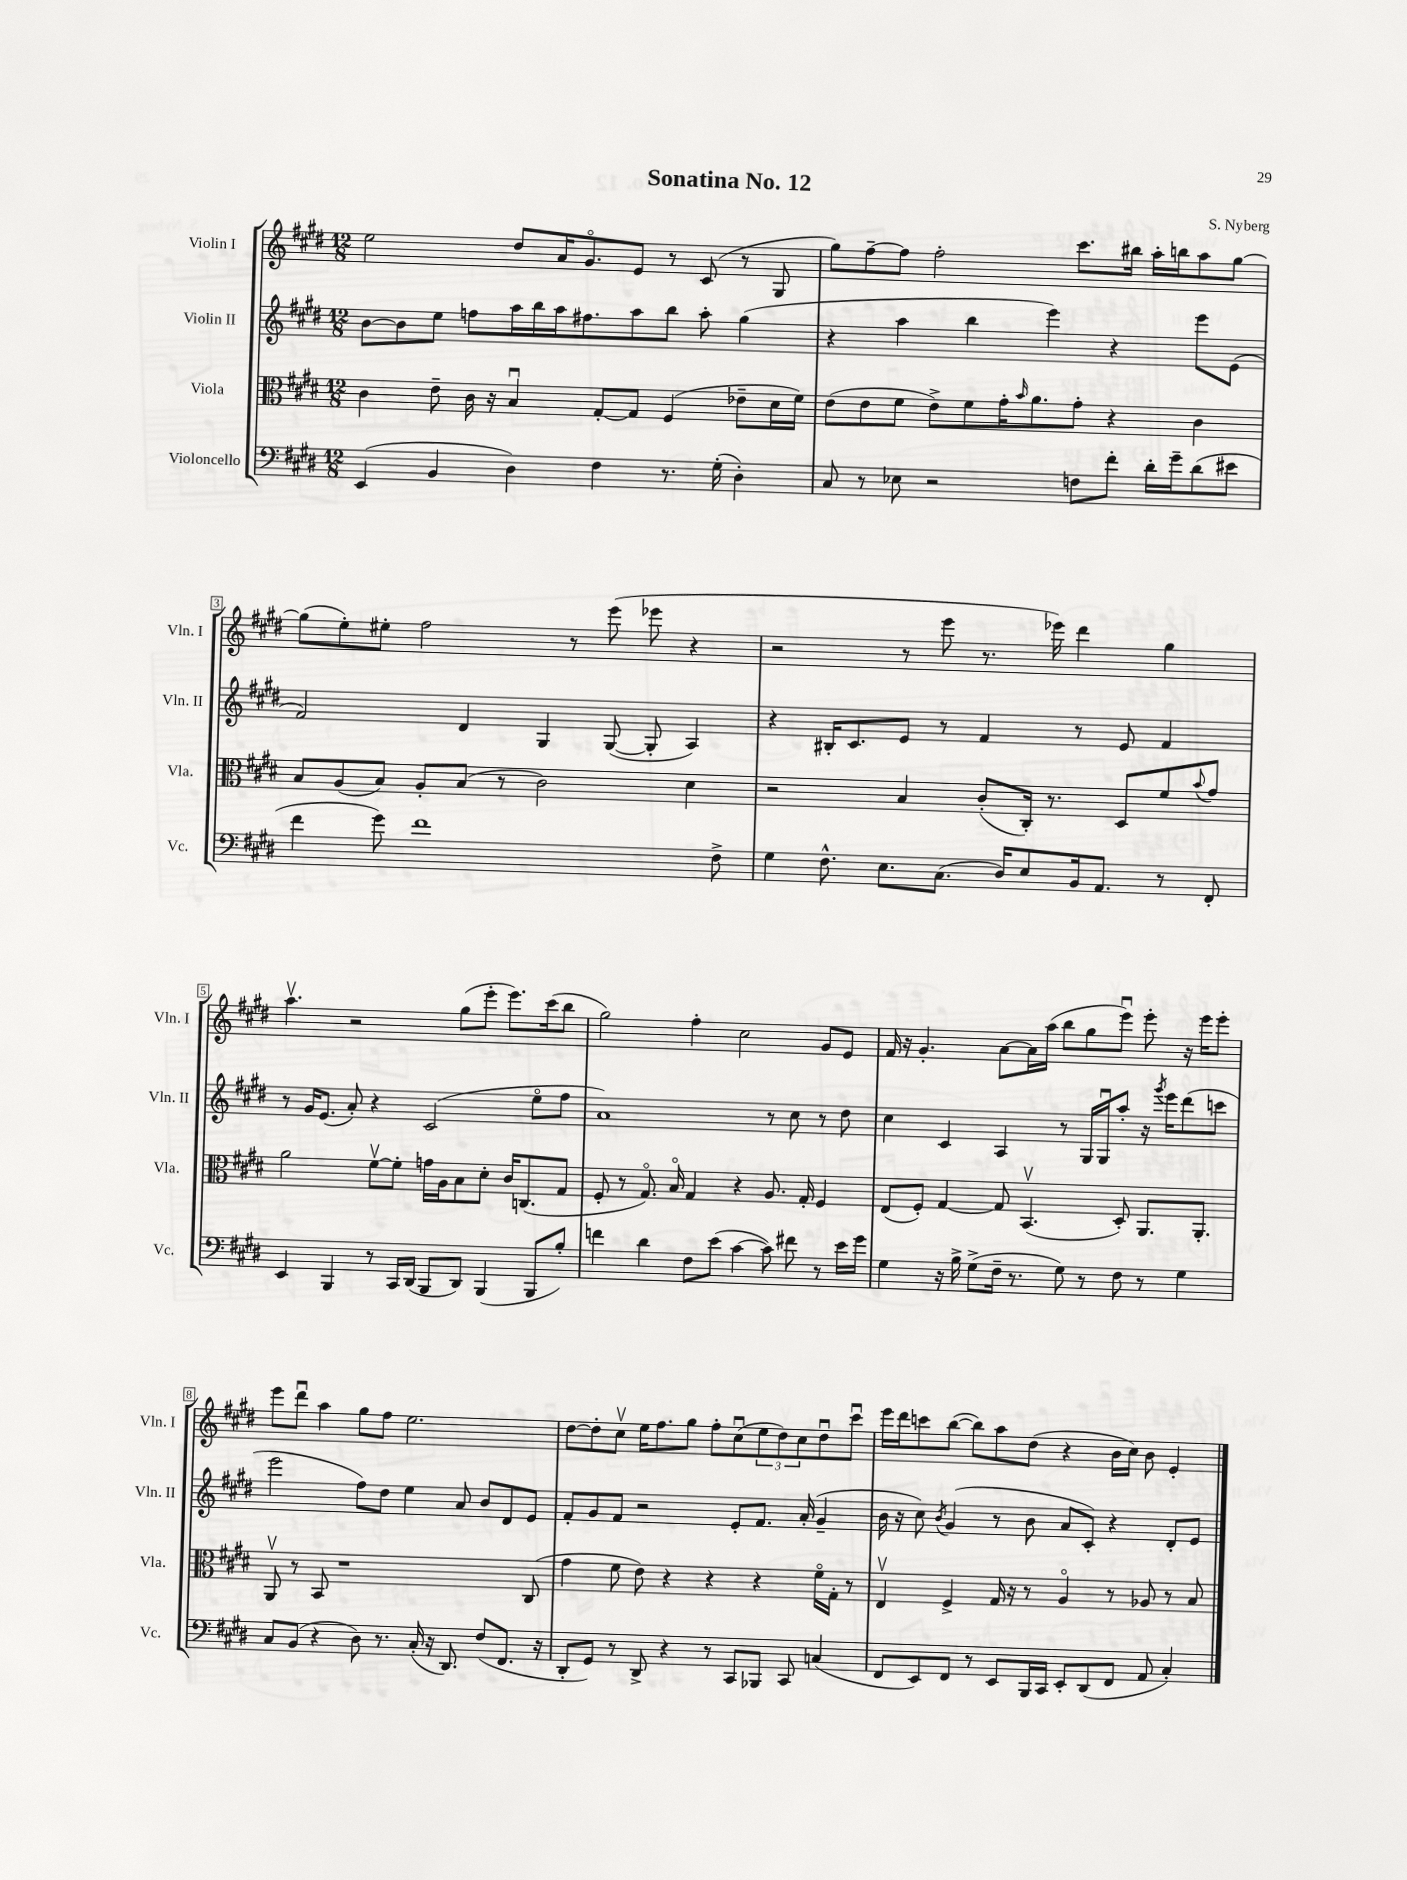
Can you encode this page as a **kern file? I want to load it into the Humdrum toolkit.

**kern	**kern	**kern	**kern
*staff4	*staff3	*staff2	*staff1
*clefF4	*clefC3	*clefG2	*clefG2
*k[f#c#g#d#]	*k[f#c#g#d#]	*k[f#c#g#d#]	*k[f#c#g#d#]
*M12/8	*M12/8	*M12/8	*M12/8
(4EE	4c#	[8b	2ee
.	.	8b]	.
4BB	8e~	8ee	.
.	16c#	8ff	.
.	16r	.	.
4D#)	4Bu	16aa	8dd#
.	.	16bb	.
.	.	16aa	16a
.	.	8.ff#	8.g#o
4F#	[8G#'	.	.
.	8G#]	8aa	8e
8.r	(4F#	8bb	8r
.	.	8aa'	(8c#
(16G#'	.	.	.
4D#')	8e-~	(4gg#	8r
.	16d#	.	8G#
.	16f#)	.	.
=	=	=	=
8C#	(8e	4r	8gg#)
8r	8e	.	[8ff#~
8E-	8f#	4aa	8ff#]
2r	8e^)	.	2ff#'
.	8f#	4bb	.
.	16g#'	.	.
.	16qqb	.	.
.	8.a	.	.
.	.	4eee)	.
8F	8g#'	.	8.ccc#
8f#'	4r	4r	.
.	.	.	16bb#
16d#'	.	.	16aa'
16g#~	.	.	16bb
(8d#	4c#	8eee	8aa
8e#	.	(8e	[8gg#
=	=	=	=
4f#	8B	2f#)	(8gg#]
.	(8A	.	8ee')
8g#)	8B)	.	8ee#'
1f#	8A'	.	2ff#
.	(8B	4d#	.
.	8r	.	.
.	2c#)	4G#	.
.	.	.	8r
.	.	([8G#	(8eee
.	.	8G#']	8eee-
.	4d#	4A)	4r
8F#^	.	.	.
=	=	=	=
4G#	2r	4r	2r
8.F#^^	.	16B#'	.
.	.	8.c#	.
8.E	.	.	.
.	4B	8e	8r
(8.C#	.	8r	8eee
.	(8c#'	4f#	8.r
16D#)	.	.	.
8E	16C#')	.	.
.	8.r	.	16eee-)
16BB	.	8r	4ddd#
8.AA	.	.	.
.	8D#	8e	.
8r	8f#	4f#	4gg#
.	8qqb	.	.
8FF#'	8g#	.	.
=	=	=	=
4EE	2a	8r	4.aav
.	.	16g#	.
.	.	(8.e	.
4BBB	.	.	.
.	.	8a')	2r
8r	[8f#v	4r	.
16CC#	8f#']	.	.
(16DD#	.	.	.
8BBB	16g	(2c#	.
.	16A	.	.
8DD#)	8B	.	(8gg#
(4BBB	8d#'	.	8eee'
.	16c#	.	8.eee)
.	(8.C	.	.
8BBB	.	8eeo	.
.	.	.	(16ccc#
8B')	8G#	8ff#	8bb
=	=	=	=
4f	8F#'	1a)	2gg#)
.	8r	.	.
4d#	8.G#o)	.	.
.	16Bo	.	.
8F#	4G#	.	4ff#'
(8e	.	.	.
[4c#	4r	.	2cc#
8c#])	8.A	8r	.
8f#	.	8cc#	.
.	16G#'	.	.
8r	4F#	8r	8g#
16e	.	8dd#	8e
16g#	.	.	.
=	=	=	=
4G#	(8E	4cc#	16f#
.	.	.	16r
.	8F#')	.	4.g#'
16r	[4G#	4c#	.
16B^	.	.	.
(8G#^	.	.	.
16F#~	8G#]	4A	[8a
8.r	.	.	.
.	(4.BBv	.	16a]
.	.	.	(16aa
8G#)	.	8r	8bb
8r	.	16G#	8gg#
.	.	16G#u	.
8F#	8D#')	8aa'	8eeeu)
8r	8.AA	16r	8eee'
.	.	8qggg#	.
.	.	16eee	.
4G#	.	(8ddd#	16r
.	8.AA'	.	16eee
.	.	8ccc	8eee'
=	=	=	=
8C#	8AAv	2eee	8eee
(8BB	8r	.	8ddd#u
4r	8BB	.	4aa
.	1r	.	.
8D#)	.	8ff#)	8gg#
8.r	.	8dd#	8ff#
.	.	4ee	2.ee
(16C#'	.	.	.
16r	.	.	.
8.DD#)	.	.	.
.	.	8a	.
(8F#	.	8b	.
8.FF#	.	8d#	.
.	(8C#	8e	.
16r	.	.	.
=	=	=	=
8DD#'	4g#	8f#'	[8dd#
8GG#)	.	8g#	8dd#']
8r	8f#	8f#	8cc#v
8DD#^	8e)	2r	16ee
.	.	.	8.ff#
4r	4r	.	.
.	.	.	8gg#
8r	4r	.	8ff#'
8CC#	.	8e'	(8cc#u
8BBB-	4r	8.f#	12ee
.	.	.	12dd#)
8CC#	.	.	.
.	.	.	12cc#
.	.	(16a'	.
(4C	16f#o	4g#~	8dd#u
.	16G#'	.	.
.	8r	.	8ccc#u
=	=	=	=
8FF#	4Ev	16b	16eee
.	.	16r	16ddd#
8EE)	.	8cc#)	8ccc
.	.	8qb	.
8FF#	4F#^	(4g#	([8bb
8r	.	.	8bb])
8EE	16G#	8r	8aa
.	16r	.	.
16BBB	8r	8b	(8dd#
16CC#	.	.	.
8EE'	4Ao	8a	4r
(8DD#	.	8c#')	.
8FF#	8r	4r	16b
.	.	.	16cc#)
8AA	8A-	.	8b
4C#')	8r	8d#'	4e'
.	8B	8e	.
==	==	==	==
*-	*-	*-	*-
